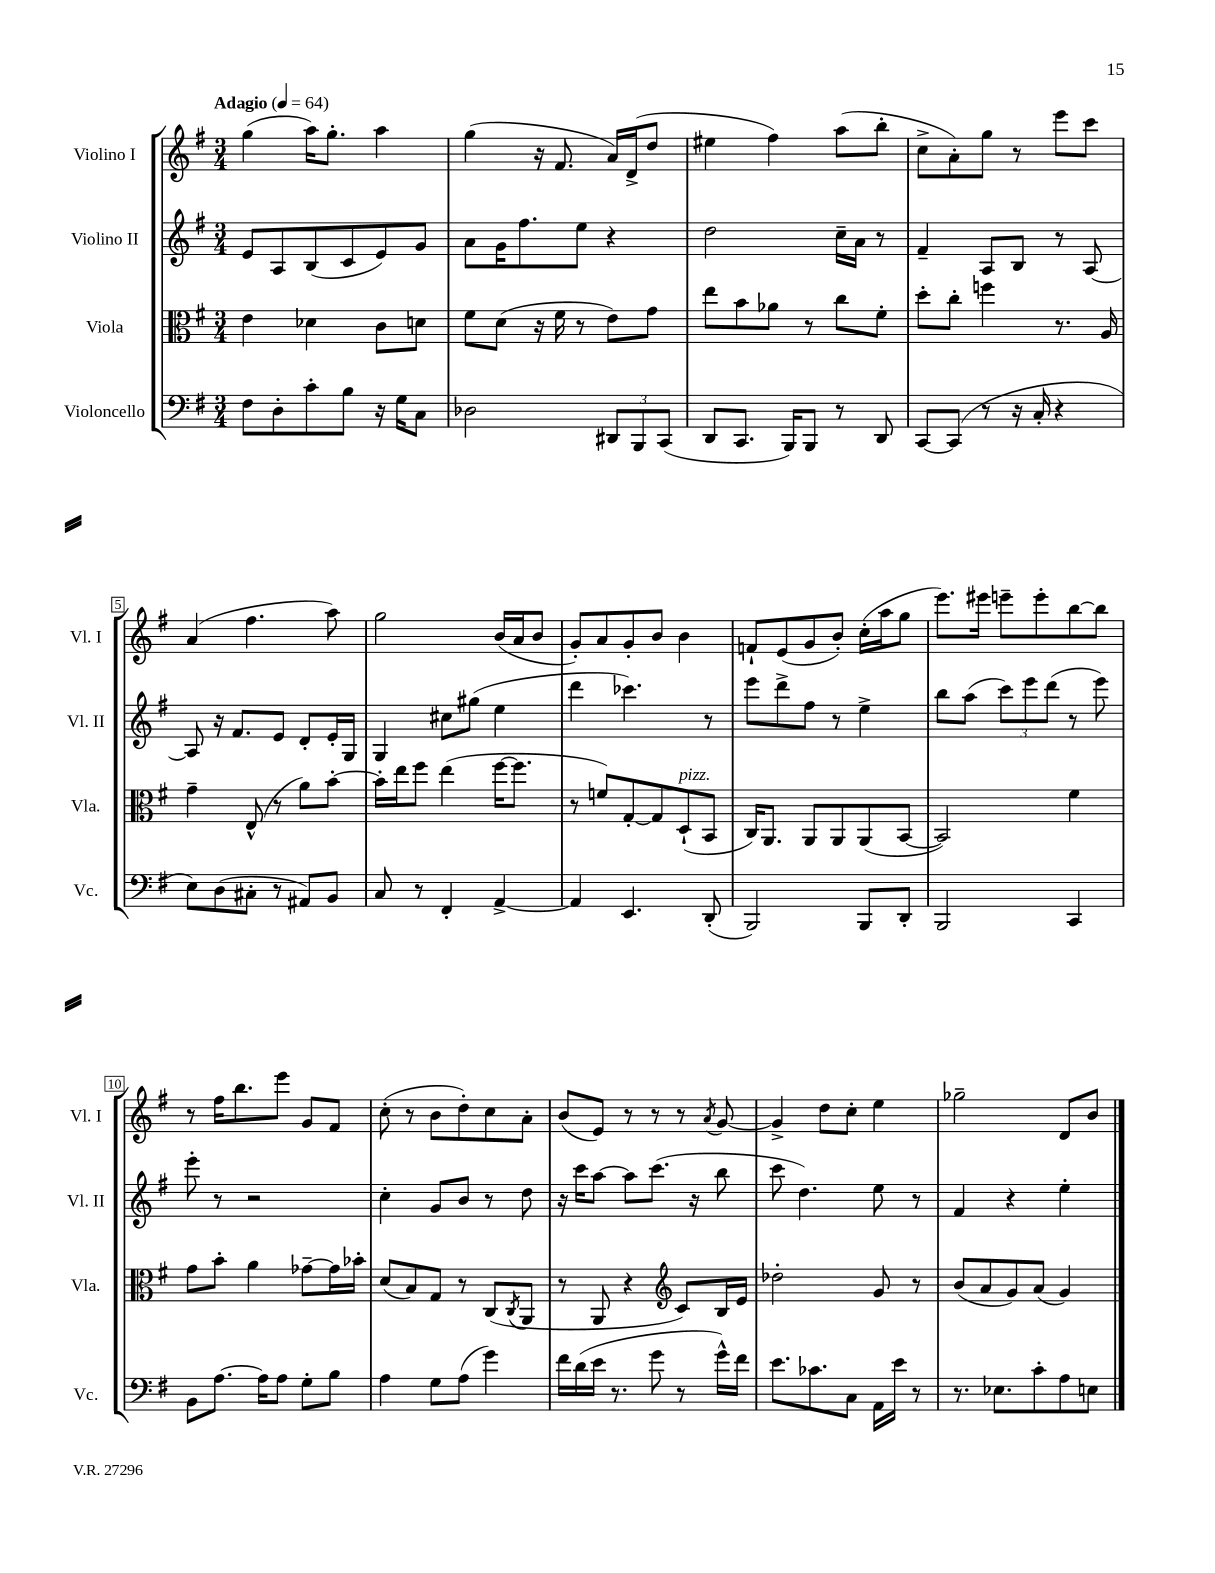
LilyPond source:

<<
\new StaffGroup <<
\new Staff = "s0" \with { instrumentName = "Violino I" shortInstrumentName = "Vl. I" } {
    \clef treble \key g \major \numericTimeSignature \time 3/4 \tempo "Adagio" 4 = 64
    g''4( a''16) g''8.-. a''4 |
    g''4( r16 fis'8. a'16) d'16->( d''8 |
    eis''4 fis''4) a''8( b''8-. |
    c''8-> a'8-.) g''8 r8 e'''8 c'''8 |
    a'4( fis''4. a''8) |
    g''2 b'16( a'16 b'8 |
    g'8-.) a'8 g'8-. b'8 b'4 |
    f'8-! e'8( g'8 b'8-.) c''16-.( a''16 g''8 |
    e'''8.) eis'''16 e'''8-- e'''8-. b''8~ b''8 |
    r8 fis''16 b''8. e'''8 g'8 fis'8 |
    c''8-.( r8 b'8 d''8-.) c''8 a'8-. |
    b'8( e'8) r8 r8 r8 \acciaccatura { a'8 } g'8~ |
    g'4-> d''8 c''8-. e''4 |
    ges''2-- d'8 b'8 \bar "|." |
}
\new Staff = "s1" \with { instrumentName = "Violino II" shortInstrumentName = "Vl. II" } {
    \clef treble \key g \major \numericTimeSignature \time 3/4
    e'8 a8 b8( c'8 e'8) g'8 |
    a'8 g'16 fis''8. e''8 r4 |
    d''2 c''16-- a'16 r8 |
    fis'4-- a8 b8 r8 a8~ |
    a8 r16 fis'8. e'8 d'8-. e'16-. g16 |
    g4 cis''8 gis''8( e''4 |
    d'''4 ces'''4.) r8 |
    e'''8 d'''8-> fis''8 r8 e''4-> |
    b''8 a''8( \tuplet 3/2 { c'''8) e'''8 d'''8( } r8 e'''8) |
    e'''8-. r8 r2 |
    c''4-. g'8 b'8 r8 d''8 |
    r16 c'''16 a''8~ a''8 c'''8.( r16 b''8 |
    c'''8 d''4.) e''8 r8 |
    fis'4 r4 e''4-. \bar "|." |
}
\new Staff = "s2" \with { instrumentName = "Viola" shortInstrumentName = "Vla." } {
    \clef alto \key g \major \numericTimeSignature \time 3/4
    e'4 des'4 c'8 d'8 |
    fis'8 d'8( r16 fis'16 r8 e'8) g'8 |
    e''8 b'8 aes'8 r8 c''8 fis'8-. |
    d''8-. c''8-. f''4 r8. a16 |
    g'4-- e8-^( r8 a'8) b'8~-. |
    b'16-. e''16 fis''8 e''4( fis''16~ fis''8. |
    r8 f'8) g8~-. g8 d8-!^\markup { \italic "pizz." }( b,8 |
    c16) a,8. a,8 a,8 a,8( b,8~ |
    b,2) fis'4 |
    g'8 b'8-. a'4 ges'8~-- ges'16 bes'16-. |
    d'8( b8) g8 r8 c8( \acciaccatura { c8 } a,8 |
    r8 a,8 r4 \clef treble c'8) b16 e'16 |
    des''2-. g'8 r8 |
    b'8( a'8 g'8) a'8( g'4) \bar "|." |
}
\new Staff = "s3" \with { instrumentName = "Violoncello" shortInstrumentName = "Vc." } {
    \clef bass \key g \major \numericTimeSignature \time 3/4
    fis8 d8-. c'8-. b8 r16 g16 c8 |
    des2 \tuplet 3/2 { dis,8 b,,8 c,8( } |
    d,8 c,8. b,,16) b,,8 r8 d,8 |
    c,8~ c,8( r8 r16 c16-. r4 |
    e8) d8( cis8-. r8 ais,8) b,8 |
    c8 r8 fis,4-. a,4~-> |
    a,4 e,4. d,8-.( |
    b,,2) b,,8 d,8-. |
    b,,2 c,4 |
    b,8 a8.~ a16 a8 g8-. b8 |
    a4 g8 a8( g'4) |
    fis'16 d'16( e'16 r8. g'8 r8 g'16-^) fis'16 |
    e'8. ces'8. c8 a,16 e'16 r8 |
    r8. ees8. c'8-. a8 e8 \bar "|." |
}
>>
>>
\layout { \context { \Score \override BarNumber.stencil = #(make-stencil-boxer 0.1 0.3 ly:text-interface::print) } }
